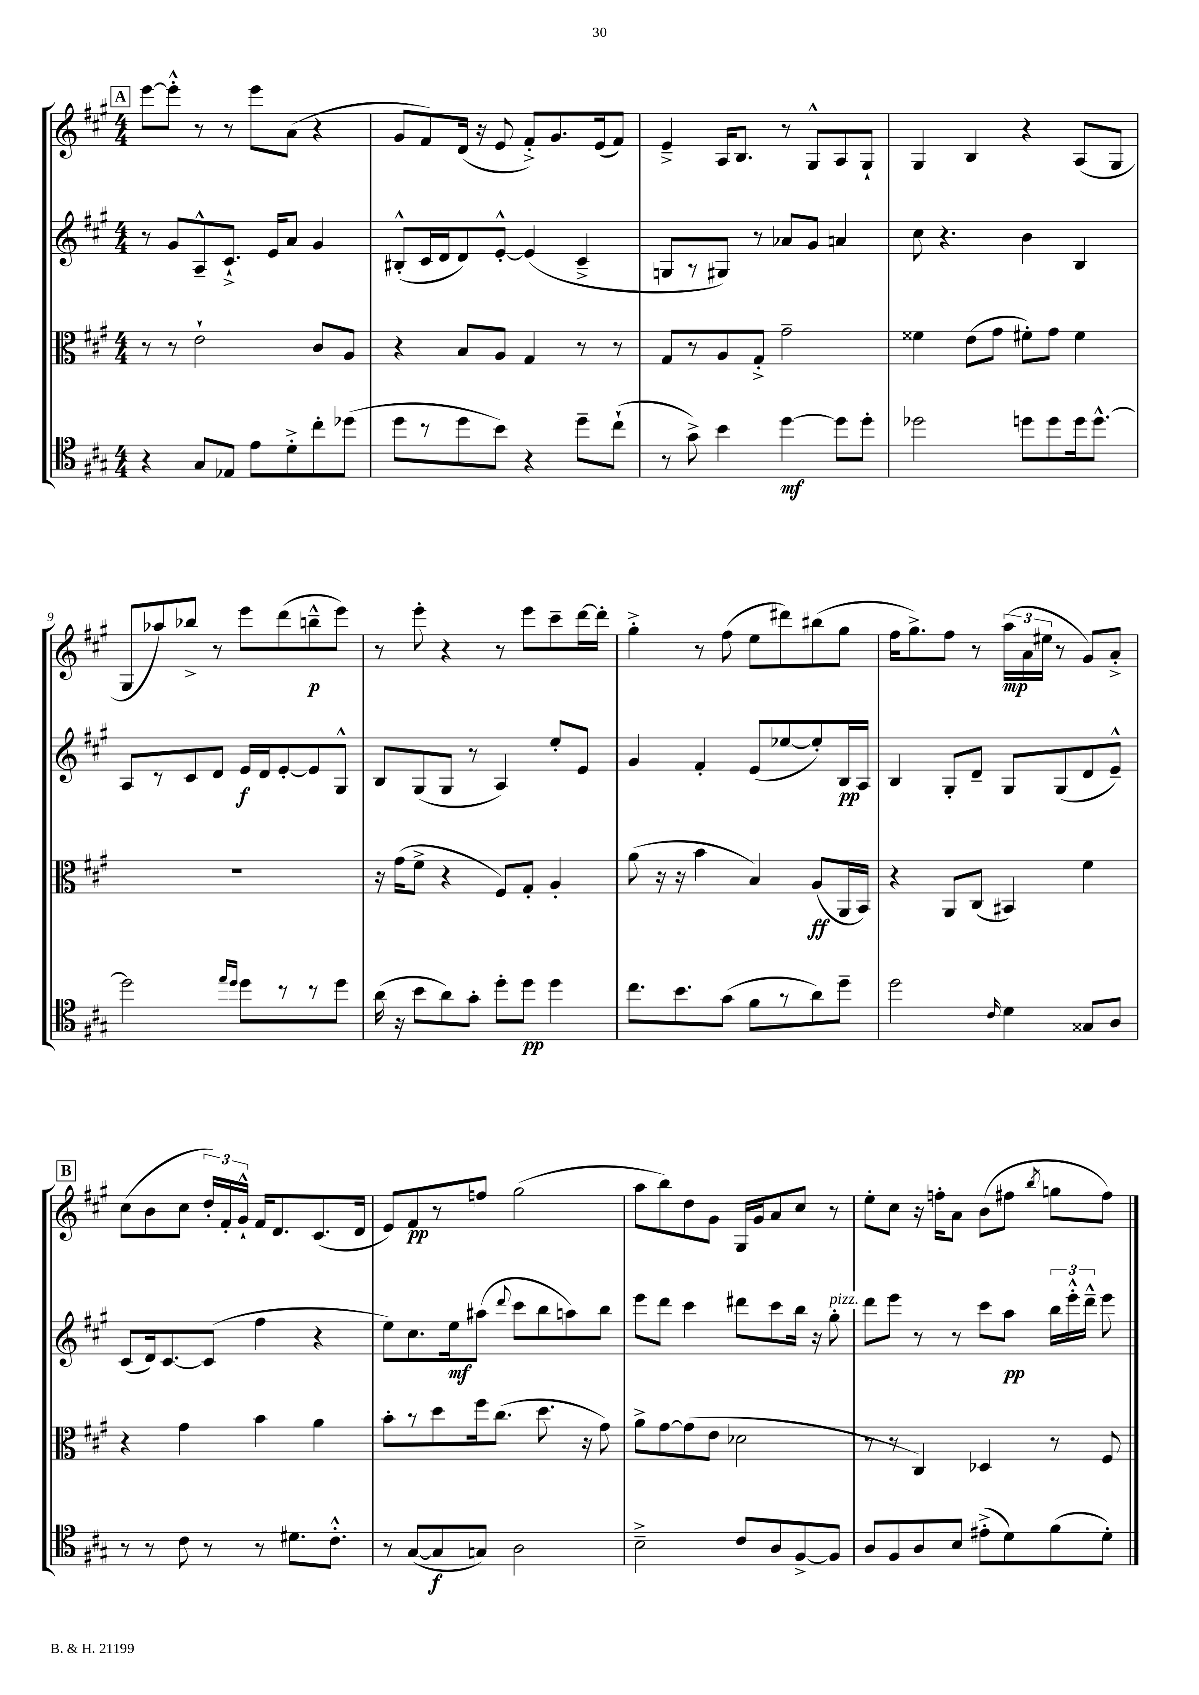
<<
\new StaffGroup <<
\new Staff = "s0" {
    \clef treble \key a \major \numericTimeSignature \time 4/4
    \autoBeamOff \mark \markup { \box "A" } e'''8[~ e'''8]-.-^ r8 r8 e'''8[ a'8]( r4 |
    gis'8[ fis'8) d'16]( r16 e'8 fis'8[-.->) gis'8. e'16( fis'8]) |
    e'4---> a16[ b8.] r8 gis8[-^ a8 gis8]-! |
    gis4 b4 r4 a8[( gis8] |
    gis8[ aes''8) bes''8]-> r8 e'''8[ d'''8( b''8---^\p e'''8]) |
    r8 e'''8-. r4 r8 e'''8[ cis'''8-- d'''16~ d'''16]-. |
    gis''4-.-> r8 fis''8( e''8[ dis'''8) bis''8( gis''8] |
    fis''16[ gis''8.->) fis''8] r8 \tuplet 3/2 { a''16[\mp( a'16 eis''16] } r8 gis'8[) a'8]-.-> |
    \mark \markup { \box "B" } cis''8[( b'8 cis''8] \tuplet 3/2 { d''16[-.) fis'16-. gis'16]-!-^ } fis'16[ d'8. cis'8.( d'16] |
    e'8[) fis'8\pp r8 f''8] gis''2( |
    a''8[ b''8) d''8 gis'8] gis16[ gis'16 a'8 cis''8] r8 |
    e''8[-. cis''8] r16 f''16[-. a'8] b'8[( fis''8] \acciaccatura { b''8 } g''8[ fis''8]) \bar "|." |
}
\new Staff = "s1" {
    \clef treble \key a \major \numericTimeSignature \time 4/4
    \autoBeamOff \mark \markup { \box "A" } r8 gis'8[ a8---^ cis'8.]-!-> e'16[ a'8] gis'4 |
    bis8[-.-^( cis'16 d'16 d'8) e'8]~-.-^ e'4( cis'4---> |
    g8[ r8 gis8]) r8 aes'8[ gis'8] a'4 |
    cis''8 r4. b'4 b4 |
    a8[ r8 cis'8 d'8] e'16[\f d'16 e'8~-. e'8 gis8]-^ |
    b8[ gis8( gis8] r8 a4) e''8[-. e'8] |
    gis'4 fis'4-. e'8[( ees''8~ ees''8-.) b16\pp a16] |
    b4 gis8[-. d'8]-- gis8[ gis8( d'8 e'8]---^) |
    \mark \markup { \box "B" } cis'8[( d'16) cis'8.~ cis'8]( fis''4 r4 |
    e''8[) cis''8. e''16\mf ais''8]( \appoggiatura { d'''8 } cis'''8[ b''8 a''8) b''8] |
    e'''8[ d'''8] cis'''4 dis'''8[ cis'''8 b''16] r16 gis''8-.^\markup { \italic "pizz." } |
    d'''8[ e'''8] r8 r8 cis'''8[ a''8]\pp \tuplet 3/2 { b''16[ e'''16-.-^ d'''16]---^ } e'''8 \bar "|." |
}
\new Staff = "s2" {
    \clef alto \key a \major \numericTimeSignature \time 4/4
    \autoBeamOff \mark \markup { \box "A" } r8 r8 e'2-! cis'8[ a8] |
    r4 b8[ a8] gis4 r8 r8 |
    gis8[ r8 a8 gis8]-.-> gis'2-- |
    fisis'4 e'8[( gis'8] fis'8[-.) gis'8] fis'4 |
    R1 |
    r16 gis'16[( fis'8]-> r4 fis8[) gis8]-. a4-. |
    a'8( r16 r16 b'4 b4) a8[\ff( a,16 b,16]) |
    r4 a,8[ cis8]( bis,4) fis'4 |
    \mark \markup { \box "B" } r4 gis'4 b'4 a'4 |
    b'8[-. r8 d''8 fis''16 cis''8.]( d''8. r16 gis'8) |
    a'8[-> gis'8~ gis'8( e'8] des'2 |
    r8 r8 cis4) des4 r8 fis8 \bar "|." |
}
\new Staff = "s3" {
    \clef tenor \key a \major \numericTimeSignature \time 4/4
    \autoBeamOff \mark \markup { \box "A" } r4 gis8[ ees8] e'8[ d'8-.-> cis''8-. des''8]( |
    d''8[ r8 d''8 b'8]) r4 d''8[-- cis''8]-!( |
    r8 gis'8->) b'4 d''4~\mf d''8[ d''8]-. |
    des''2 d''8[ d''8 d''16 d''8.]~-^ |
    d''2 \grace { e''16[ d''16] } d''8[ r8 r8 d''8] |
    a'16( r16 b'8[ a'8) gis'8]-. d''8[-. d''8]\pp d''4 |
    cis''8.[ b'8. gis'8]( fis'8[ r8 a'8) d''8]-- |
    d''2 \grace { cis'16 } d'4 gisis8[ a8] |
    \mark \markup { \box "B" } r8 r8 cis'8 r8 r8 dis'8.[ cis'8.]-.-^ |
    r8 gis8[~( gis8\f g8]) a2 |
    b2---> cis'8[ a8 fis8~-> fis8] |
    a8[ fis8 a8 b8] eis'8[-.->( d'8) fis'8( d'8]-.) \bar "|." |
}
>>
>>
\layout { \context { \Score currentBarNumber = #5 } }
